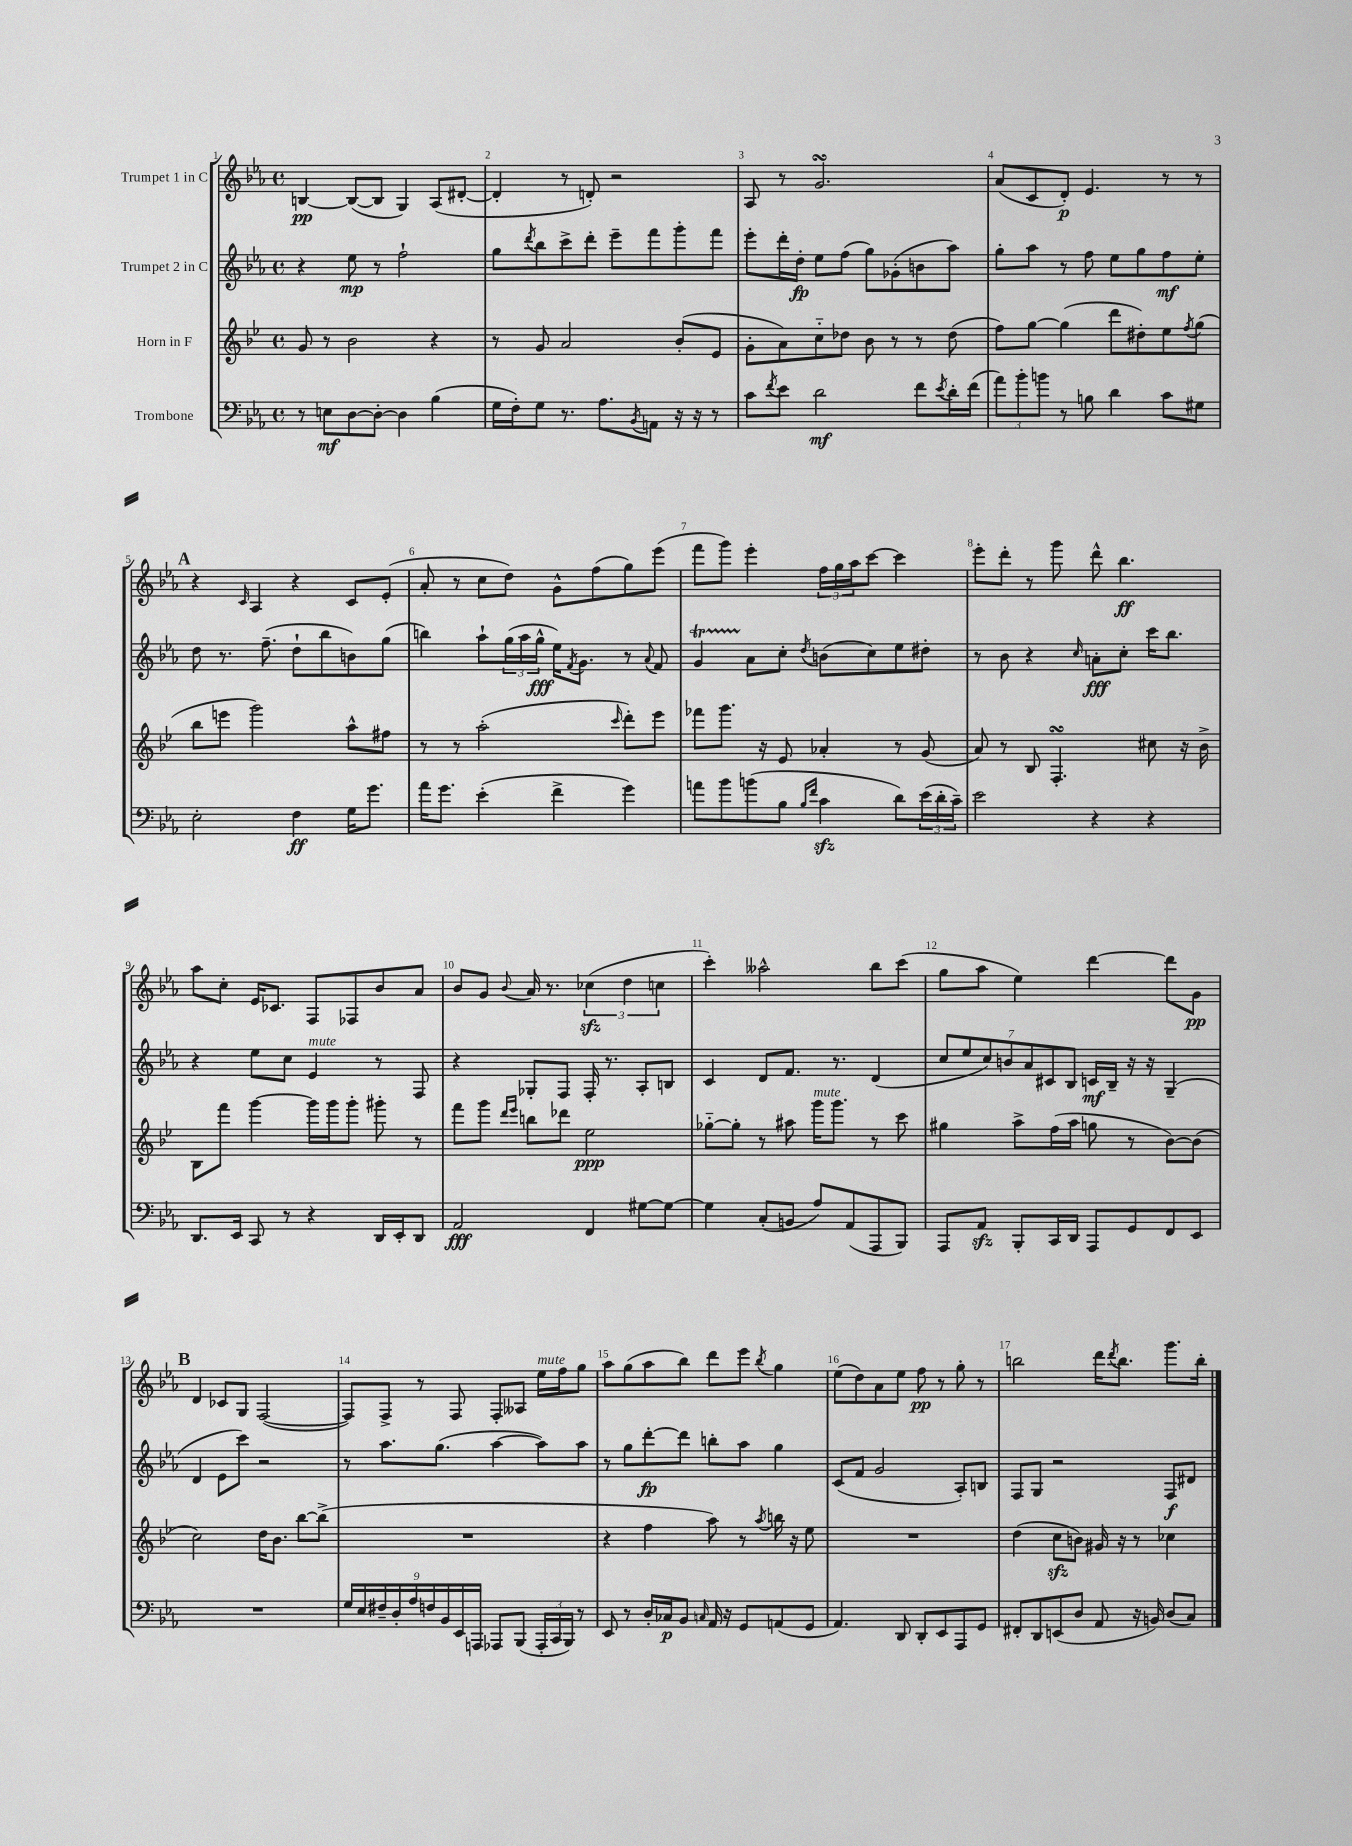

**kern	**kern	**kern	**kern
*staff4	*staff3	*staff2	*staff1
*clefF4	*clefG2	*clefG2	*clefG2
*k[b-e-a-]	*k[b-e-]	*k[b-e-a-]	*k[b-e-a-]
*M4/4	*M4/4	*M4/4	*M4/4
*met(c)	*met(c)	*met(c)	*met(c)
8r	8g	4r	[4B
8E	8r	.	.
[8D	2b-	8ee-	(8B_
8D'_	.	8r	8B]
4D]	.	2ff`	4G)
(4B-	4r	.	(8A-
.	.	.	[8d#'
=	=	=	=
16G	8r	8gg	4d#']
16F')	.	.	.
.	.	8qddd	.
8G	8g	8bb-	.
8.r	2a	8ccc^	8r
.	.	8ddd'	8d')
8.A-	.	.	.
.	.	8eee-~	2r
8qBB-	.	.	.
8AA	.	8fff	.
16r	(8b-'	8ggg'	.
16r	.	.	.
8r	8e-	8fff	.
=	=	=	=
8c	8g'	8eee-'	8A-
8qf	.	.	.
8e-	8a)	16ddd'	8r
.	.	16dd'	.
2d	8cc'~	8ee-	2.g
.	8dd-	(8ff	.
.	8b-	8gg)	.
.	8r	(8g-'	.
8f	8r	8b	.
8qe-	.	.	.
16d'	(8dd-	8aa-)	.
(16f	.	.	.
=	=	=	=
12a-)	8ff)	8gg'	(8a-
12b-'	.	.	.
.	[8gg	8aa-	8c
12b	.	.	.
8r	(4gg]	8r	8d')
8B	.	8ff	4.e-
4d	8ddd	8ee-	.
.	8dd#')	8gg	.
8c	8ee-	8ff	8r
.	8qff	.	.
8G#	(8gg	8ee-'	8r
=	=	=	=
2E-'	8bb-	8dd	4r
.	8eee	8.r	.
.	.	.	16qqc
.	2ggg)	.	4A-
.	.	(8.ff~	.
4F	.	8dd`	4r
.	.	8bb-	.
16G	8aa^^	8b)	8c
8.g	.	.	.
.	8ff#	(8gg	(8e-'
=	=	=	=
16a-	8r	4bb)	8a-'
8.g	.	.	.
.	8r	.	8r
(4e-'	(2aa'	8aa-`	8cc
.	.	(24gg	8dd)
.	.	24aa-	.
.	.	24gg^^	.
4f^	.	16ee-)	8g^^
.	.	8qf	.
.	.	8.g	.
.	.	.	(8ff
.	16qqccc	.	.
4g)	8ddd')	8r	8gg)
.	.	8qqa-	.
.	8eee-	8f	(8eee-
=	=	=	=
8a	8fff-	4g	8fff
8b-	8.ggg	.	8ggg)
(8b	.	8a-	4eee-'
.	16r	.	.
8B-	8e-	8cc'	.
16qqB-	.	.	.
16qqf	.	8qdd	.
4c	4a-'	(8b	24ff
.	.	.	24gg
.	.	.	24aa-
.	.	8cc)	[8ccc
8d)	8r	8ee-	4ccc]
(24e-	(8g	8dd#'	.
24d'	.	.	.
24c~)	.	.	.
=	=	=	=
2e-	8a)	8r	8eee-'
.	8r	8b-	8ddd'
.	8B-	4r	8r
.	4.F'	.	8ggg
.	.	16qqcc	.
4r	.	8a'	8ddd^^
.	.	8cc'	4.bb-
4r	8cc#	16ccc	.
.	.	8.bb-	.
.	16r	.	.
.	16b-^	.	.
=	=	=	=
8.DD	8B-	4r	8aa-
.	8fff	.	8cc'
16EE-	.	.	.
8CC	[4ggg	8ee-	16e-
.	.	.	8.c-
8r	.	8cc	.
4r	16ggg]	4e-	8F
.	16ggg	.	.
.	8ggg'	.	8F-
16DD	8ggg#'	8r	8b-
16EE-'	.	.	.
8DD	8r	8F	8a-
=	=	=	=
2AA-	8fff	4r	8b-
.	8ggg	.	8g
.	16qqddd	.	.
.	16qqeee-	.	8qqb-
.	8bb	8G-'	16a-
.	.	.	8.r
.	8ddd-	8F	.
4FF	2ee-	16F'	(6cc-
.	.	8.r	.
.	.	.	6dd
[8G#	.	8A-'	.
.	.	.	6cc
8G#_	.	8B	.
=	=	=	=
4G#]	[8gg-'~	4c	4ccc')
.	8gg-']	.	.
(8C'	8r	8d	2aa--^^
8BB	8aa#	8.f	.
8A-)	16ggg	.	.
.	8.ggg	8.r	.
(8AA-	.	.	.
8AAA-	8r	(4d	8bb-
8BBB-)	8ccc	.	(8ccc
=	=	=	=
8AAA-	4gg#	14cc	8gg
.	.	14ee-	.
8AA-	.	.	8aa-
.	.	14cc)	.
.	.	14b	.
8BBB-'	8aa^	.	4ee-)
.	.	14a-	.
.	.	14c#	.
16CC	(16ff	.	.
.	.	14B-	.
16DD	16aa	.	.
8AAA-	8gg	16c	[4ddd
.	.	16B-~	.
8GG	8r	16r	.
.	.	16r	.
8FF	[8b-)	(4G~	8ddd]
8EE-	(8b-]	.	8g
=	=	=	=
1r	2cc)	4d	4d
.	.	8e-	8c-
.	.	8ccc)	8G
.	16dd	2r	([2F
.	8.b-	.	.
.	[8bb-	.	.
.	(8bb-^]	.	.
=	=	=	=
18G	1r	8r	8F])
18E-	.	.	.
18F#~	.	.	.
.	.	8.aa-	8F^
18D'	.	.	.
18A-	.	.	.
.	.	.	8r
18F	.	.	.
.	.	(8.gg	.
18BB-	.	.	.
.	.	.	8F
18EE-	.	.	.
18AAA	.	.	.
8AAA-	.	[4aa-	8F'
(8BBB-	.	.	8A--
24AAA-'	.	8aa-])	16ee-
24CC	.	.	.
.	.	.	16ff
24BBB-)	.	.	.
8r	.	8aa-	8gg
=	=	=	=
8EE-	4r	8r	8aa-
8r	.	8gg	(8gg
16D'	4ff	[8ddd'	8aa-
16C-	.	.	.
8BB-	.	8ddd]	8bb-)
16qqC	.	.	.
16AA-	8aa)	8bb'	8ddd
16r	.	.	.
8GG	8r	8aa-	8eee-
.	8qaa	.	8qbb-
(8AA	16bb	4gg	4gg
.	16r	.	.
8GG	8ee-	.	.
=	=	=	=
4.AA-)	1r	(8c	(8ee-
.	.	8f	8dd)
.	.	2g	8a-
8DD	.	.	8ee-
8DD'	.	.	8ff
8EE-	.	.	8r
8AAA-	.	8A-')	8gg'
8GG	.	8B	8r
=	=	=	=
8FF#'	(4dd	8F	2bb
8DD	.	8G	.
(8EE	8cc	2r	.
8D	8b)	.	.
8AA-	16g#	.	16ddd
.	.	.	8qddd
.	16r	.	8.bb
16r	8r	.	.
16BB)	.	.	.
(8D	4cc-	8F	8.ggg
8C)	.	8d#	.
.	.	.	16bb'
==	==	==	==
*-	*-	*-	*-
